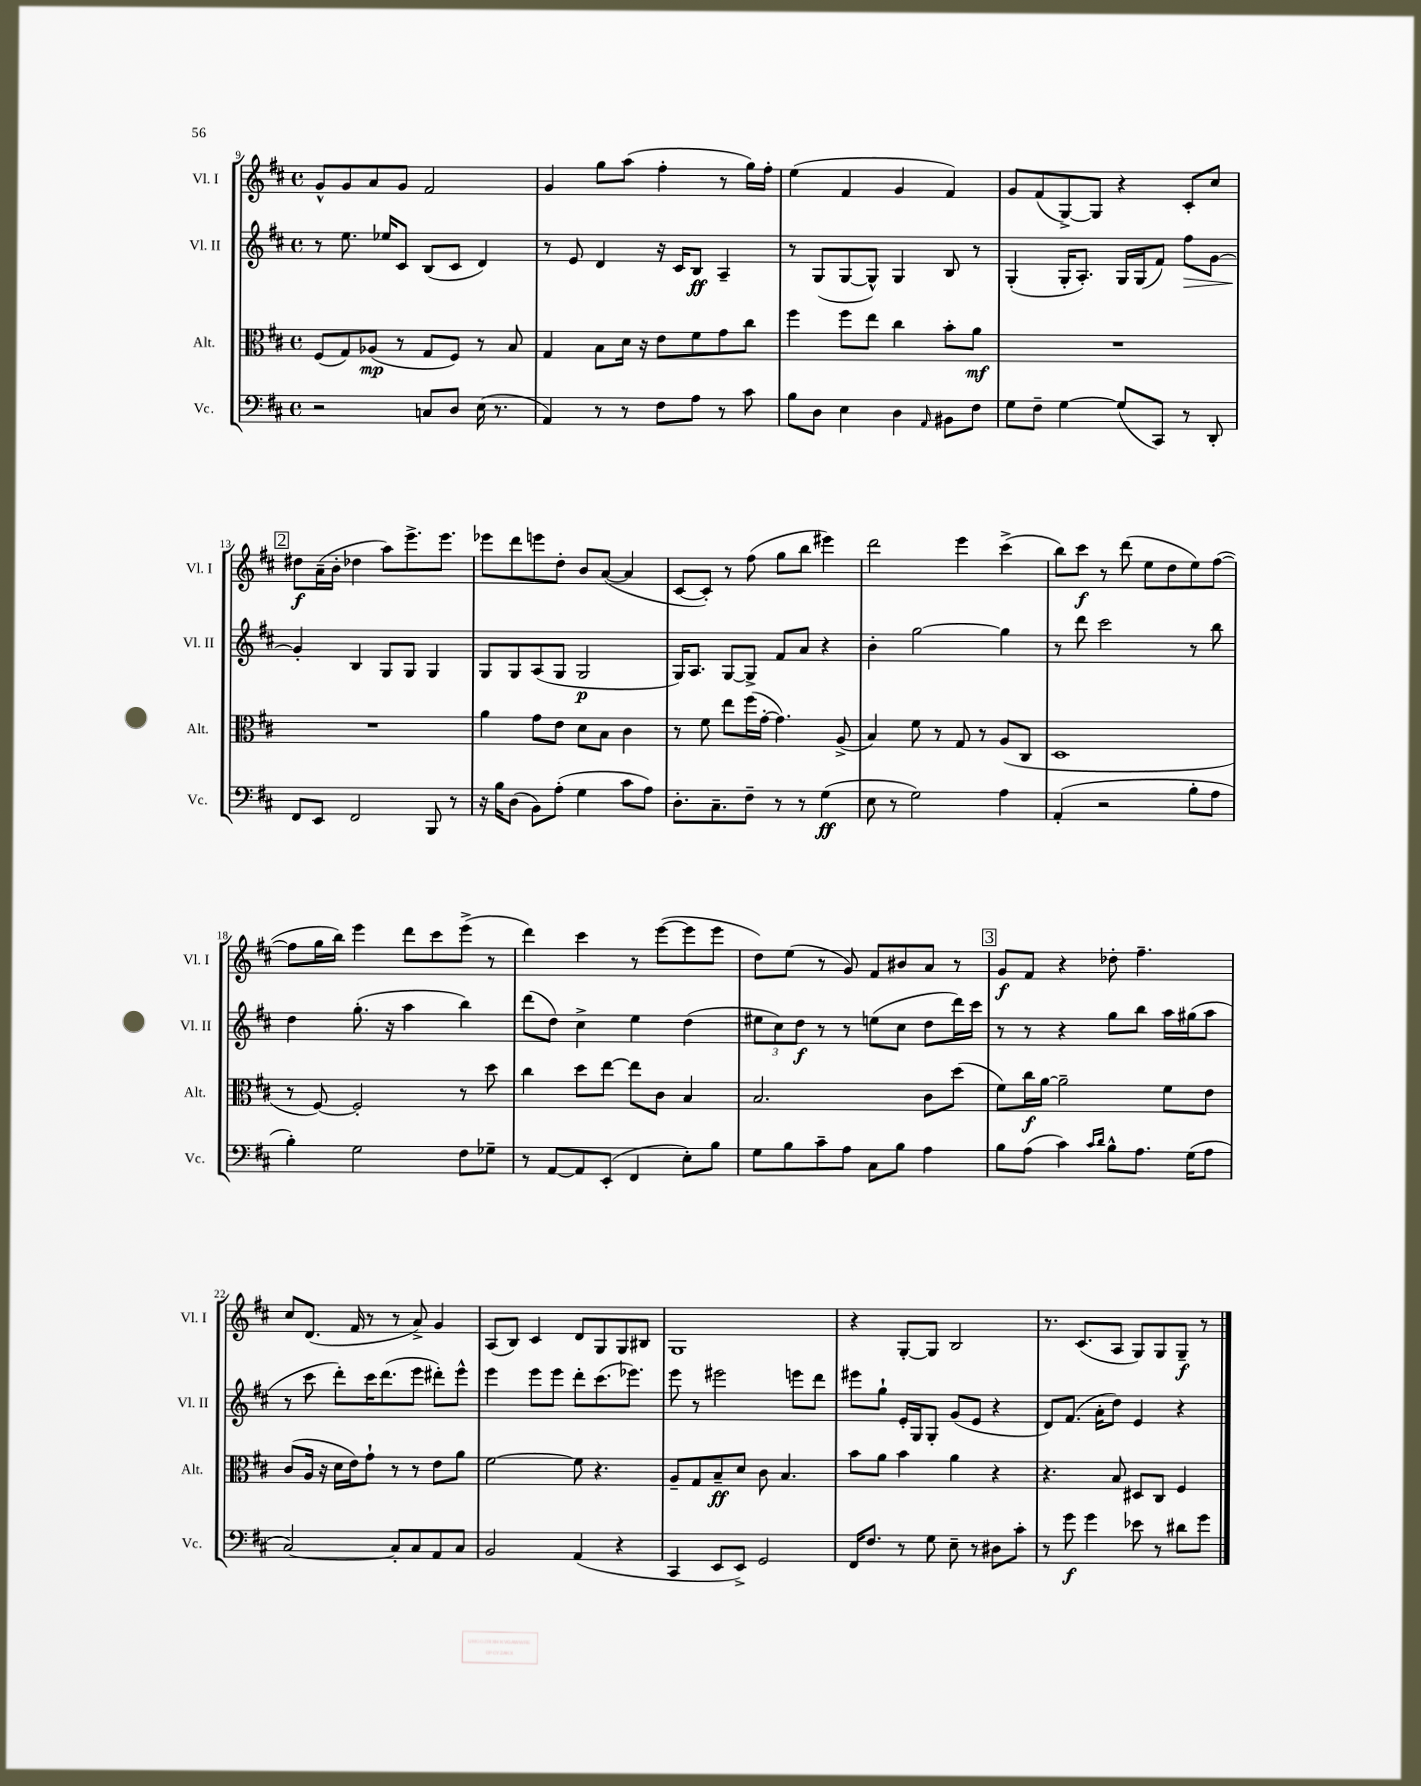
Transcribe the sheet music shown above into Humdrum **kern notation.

**kern	**dynam	**kern	**dynam	**kern	**dynam	**kern	**dynam
*part4	*part4	*part3	*part3	*part2	*part2	*part1	*part1
*staff4	*staff4	*staff3	*staff3	*staff2	*staff2	*staff1	*staff1
*I"Vc.	*	*I"Alt.	*	*I"Vl. II	*	*I"Vl. I	*
*I'Vc.	*	*I'Alt.	*	*I'Vl. II	*	*I'Vl. I	*
*clefF4	*	*clefC3	*	*clefG2	*	*clefG2	*
*k[f#c#]	*	*k[f#c#]	*	*k[f#c#]	*	*k[f#c#]	*
*M4/4	*	*M4/4	*	*M4/4	*	*M4/4	*
*met(c)	*	*met(c)	*	*met(c)	*	*met(c)	*
=9	=9	=9	=9	=9	=9	=9	=9
2r	.	(8F#/L	.	8r	.	8g^^/L	.
.	.	8G/)	.	8.ee\	.	8g/	.
.	.	(8A-X/J	mp	.	.	8a/	.
.	.	.	.	16ee-X/KL	.	.	.
.	.	8r	.	8c#/J	.	8g/J	.
8Cn/L	.	8G/L	.	(8B/L	.	2f#/	.
8D/J	.	8F#/J)	.	8c#/J	.	.	.
(16E\	.	8r	.	4d/)	.	.	.
8.r	.	.	.	.	.	.	.
.	.	8B/	.	.	.	.	.
=10	=10	=10	=10	=10	=10	=10	=10
4AA/)	.	4G/	.	8r	.	4g/	.
.	.	.	.	8e/	.	.	.
8r	.	8B\L	.	4d/	.	8gg\L	.
8r	.	16d\Jk	.	.	.	(8aa\J	.
.	.	16r	.	.	.	.	.
8F#\L	.	8e\L	.	16r	.	4ff#'\	.
.	.	.	.	16c#/KL	.	.	.
8A\J	.	8f#\	.	8B/J	ff	.	.
8r	.	8g\	.	4A~/	.	8r	.
8c#\	.	8cc#\J	.	.	.	16gg\LL)	.
.	.	.	.	.	.	16ff#'\JJ	.
=11	=11	=11	=11	=11	=11	=11	=11
8B\L	.	4ff#\	.	8r	.	(4ee\	.
8D\J	.	.	.	(8G/L	.	.	.
4E\	.	8ff#\L	.	[8G/	.	4f#/	.
.	.	8ee\J	.	8G^^/J])	.	.	.
4D\	.	4cc#\	.	4G/	.	4g/	.
16qqAA/	.	.	.	.	.	.	.
8BB#X\L	.	8b'\L	.	8B/	.	4f#/)	.
8F#\J	.	8a\J	mf	8r	.	.	.
=12	=12	=12	=12	=12	=12	=12	=12
8G\L	.	1r	.	(4G'/	.	8g/L	.
8F#~\J	.	.	.	.	.	(8f#/	.
[4G\	.	.	.	16G'/KL	.	[8G^/)	.
.	.	.	.	8.A'/J)	.	.	.
.	.	.	.	.	.	8G/J]	.
(8G/L]	.	.	.	16G/LL	.	4r	.
.	.	.	.	(16G/J	.	.	.
8CC#/J)	.	.	.	8f#/J)	.	.	.
!	!	!	!	!	!LO:HP:b	!	!
8r	.	.	.	8ff#\L	>	8c#'/L	.
8DD'/	.	.	.	[8g\J	.	8cc#/J	.
!!LO:LB:g=z
!!LO:REH:place=s1:t=2
=13	=13	=13	=13	=13	=13	=13	=13
8FF#/L	.	1r	.	4g'/]	.	8dd#X\L	f
8EE/J	.	.	.	.	.	(16a~\L	.
.	.	.	.	.	.	16b'\JJ	.
2FF#/	.	.	.	4B/	]	4dd-X\	.
.	.	.	.	8G/L	.	8aa\L)	.
.	.	.	.	8G/J	.	8.eee^\	.
8BBB/	.	.	.	4G/	.	.	.
.	.	.	.	.	.	8.eee\J	.
8r	.	.	.	.	.	.	.
=14	=14	=14	=14	=14	=14	=14	=14
16r	.	4a\	.	8G/L	.	8eee-X\L	.
16B\KL	.	.	.	.	.	.	.
(8D\J	.	.	.	8G/	.	8ddd\	.
8BB\L)	.	8g\L	.	(8A/	.	8eeen\	.
(8A'\J	.	8e\J	.	8G/J	.	8dd'\J	.
4G\	.	8d\L	.	2G/	p	8b/L	.
.	.	8B\J	.	.	.	([8a/J	.
8c#\L	.	4c#\	.	.	.	4a/]	.
8A\J)	.	.	.	.	.	.	.
=15	=15	=15	=15	=15	=15	=15	=15
8.D'\L	.	8r	.	16G/KL)	.	[8c#/L	.
.	.	.	.	8.A/J	.	.	.
.	.	8f#\	.	.	.	8c#'/J])	.
8.C#~\	.	.	.	.	.	.	.
.	.	8ee\L	.	[8G/L	.	8r	.
8F#~\J	.	(16ff#\L	.	8G^/J]	.	(8ff#\	.
.	.	[16g'\JJ	.	.	.	.	.
8r	.	4.g\])	.	8f#/L	.	8gg\L	.
8r	.	.	.	8a/J	.	8bb\J	.
(4G\	ff	.	.	4r	.	4eee#X\)	.
.	.	(8A^/	.	.	.	.	.
=16	=16	=16	=16	=16	=16	=16	=16
8E\	.	4B/)	.	4b'\	.	2ddd\	.
8r	.	.	.	.	.	.	.
2G\)	.	8f#\	.	[2gg\	.	.	.
.	.	8r	.	.	.	.	.
.	.	8G/	.	.	.	4eee\	.
.	.	8r	.	.	.	.	.
4A\	.	(8A/L	.	4gg\]	.	(4ccc#^\	.
.	.	8C#/J	.	.	.	.	.
=17	=17	=17	=17	=17	=17	=17	=17
(4AA'/	.	1D	.	8r	.	8bb\L)	.
.	.	.	.	8ddd\	.	8ccc#\J	f
2r	.	.	.	2ccc#\	.	8r	.
.	.	.	.	.	.	(8ddd\	.
.	.	.	.	.	.	8ee\L	.
.	.	.	.	.	.	8dd\	.
8B'\L	.	.	.	8r	.	8ee\)	.
8A\J	.	.	.	8bb\	.	([8ff#\J	.
!!LO:LB:g=z
=18	=18	=18	=18	=18	=18	=18	=18
4B'\)	.	8r	.	4dd\	.	8ff#\L]	.
.	.	[8F#/)	.	.	.	16gg\L	.
.	.	.	.	.	.	16bb\JJ)	.
2G\	.	2F#'/]	.	(8.gg'\	.	4eee\	.
.	.	.	.	16r	.	.	.
.	.	.	.	4aa\	.	8ddd\L	.
.	.	.	.	.	.	8ccc#\	.
8F#\L	.	8r	.	4bb\)	.	(8eee^\J	.
8G-X~\J	.	8dd\	.	.	.	8r	.
=19	=19	=19	=19	=19	=19	=19	=19
8r	.	4cc#\	.	(8ddd\L	.	4ddd\)	.
[8AA/L	.	.	.	8dd\J)	.	.	.
8AA/]	.	8dd\L	.	4cc#^\	.	4ccc#\	.
(8EE'/J	.	[8ee\J	.	.	.	.	.
4FF#/	.	8ee\L]	.	4ee\	.	8r	.
.	.	8c#\J	.	.	.	([8eee\L	.
8E'\L)	.	4B/	.	(4dd\	.	8eee\]	.
8B\J	.	.	.	.	.	8eee\J	.
=20	=20	=20	=20	=20	=20	=20	=20
8G\L	.	2.B/	.	12ee#X\L	.	8dd\L)	.
.	.	.	.	12cc#\)	.	.	.
8B\	.	.	.	.	.	(8ee\J	.
.	.	.	.	12dd\J	f	.	.
8c#~\	.	.	.	8r	.	8r	.
8A\J	.	.	.	8r	.	8g/)	.
8C#\L	.	.	.	(8een\L	.	8f#/L	.
8B\J	.	.	.	8cc#\J	.	8b#X/	.
4A\	.	8c#\L	.	8dd\L	.	8a/J	.
.	.	(8dd\J	.	16ddd\L)	.	8r	.
.	.	.	.	16ccc#\JJ	.	.	.
!!LO:REH:place=s1:t=3
=21	=21	=21	=21	=21	=21	=21	=21
8B\L	.	8f#\L)	.	8r	.	8g/L	f
(8A\J	.	16cc#\L	f	8r	.	8f#/J	.
.	.	[16a\JJ	.	.	.	.	.
4c#\)	.	2a~\]	.	4r	.	4r	.
16qqc#/LL	.	.	.	.	.	.	.
16qqd/JJ	.	.	.	.	.	.	.
8B^^\L	.	.	.	8gg\L	.	8dd-X'\	.
8.A\J	.	.	.	8bb\J	.	4.ff#~\	.
.	.	8f#\L	.	16aa\LL	.	.	.
(16G\KL	.	.	.	(16gg#X\J	.	.	.
8A\J	.	8e\J	.	8aa\J	.	.	.
!!LO:LB:g=z
=22	=22	=22	=22	=22	=22	=22	=22
[2C#/)	.	(8c#/L	.	8r	.	8cc#/L	.
.	.	16A/Jk	.	8ccc#\	.	(8.d/J	.
.	.	16r	.	.	.	.	.
.	.	16d\LL	.	8ddd'\L)	.	.	.
.	.	16e\J)	.	.	.	16f#/	.
.	.	8g`\J	.	16ccc#\K	.	8r	.
.	.	.	.	(8.ddd\	.	.	.
8C#'/L]	.	8r	.	.	.	8r	.
8C#/	.	8r	.	8eee\J	.	8a^/)	.
8AA/	.	8e\L	.	8ddd#X'\L)	.	4g/	.
8C#/J	.	8a\J	.	8eee^^\J	.	.	.
=23	=23	=23	=23	=23	=23	=23	=23
2BB/	.	[2f#\	.	4eee\	.	(8A/L	.
.	.	.	.	.	.	8B/J)	.
.	.	.	.	8eee\L	.	4c#/	.
.	.	.	.	8eee\J	.	.	.
(4AA/	.	8f#\]	.	8ddd'\L	.	8d/L	.
.	.	4.r	.	(8.ccc#\	.	8G/	.
4r	.	.	.	.	.	8G/	.
.	.	.	.	8.eee-X\J)	.	.	.
.	.	.	.	.	.	8B#X/J	.
=24	=24	=24	=24	=24	=24	=24	=24
4CC#/	.	8A~/L	.	8eee\	.	1G	.
.	.	8G/	.	8r	.	.	.
8EE/L	.	8B~/	ff	2eee#X\	.	.	.
8EE^/J)	.	8d/J	.	.	.	.	.
2GG/	.	8c#\	.	.	.	.	.
.	.	4.B/	.	.	.	.	.
.	.	.	.	8eeen\L	.	.	.
.	.	.	.	8ddd\J	.	.	.
=25	=25	=25	=25	=25	=25	=25	=25
16FF#/KL	.	8b\L	.	8eee#X\L	.	4r	.
8.F#/J	.	.	.	.	.	.	.
.	.	8a\J	.	8gg`\J	.	.	.
8r	.	4b\	.	16e'/LL	.	[8G'/L	.
.	.	.	.	16G/J	.	.	.
8G\	.	.	.	8G'/J	.	8G/J]	.
8E~\	.	4a\	.	(8g/L	.	2B/	.
8r	.	.	.	8e/J	.	.	.
8D#X\L	.	4r	.	4r	.	.	.
8c#'\J	.	.	.	.	.	.	.
=26	=26	=26	=26	=26	=26	=26	=26
8r	.	4.r	.	8d/L)	.	8.r	.
8g\	f	.	.	(8.f#/J	.	.	.
.	.	.	.	.	.	(8.c#/L	.
4g\	.	.	.	.	.	.	.
.	.	.	.	16a'\KL	.	.	.
.	.	8B/	.	8dd\J)	.	8A/J	.
8e-X\	.	8D#X/L	.	4e/	.	8G/L)	.
8r	.	8C#/J	.	.	.	8G/	.
8d#X\L	.	4F#/	.	4r	.	8G~/J	f
8g\J	.	.	.	.	.	8r	.
==	==	==	==	==	==	==	==
*-	*-	*-	*-	*-	*-	*-	*-
